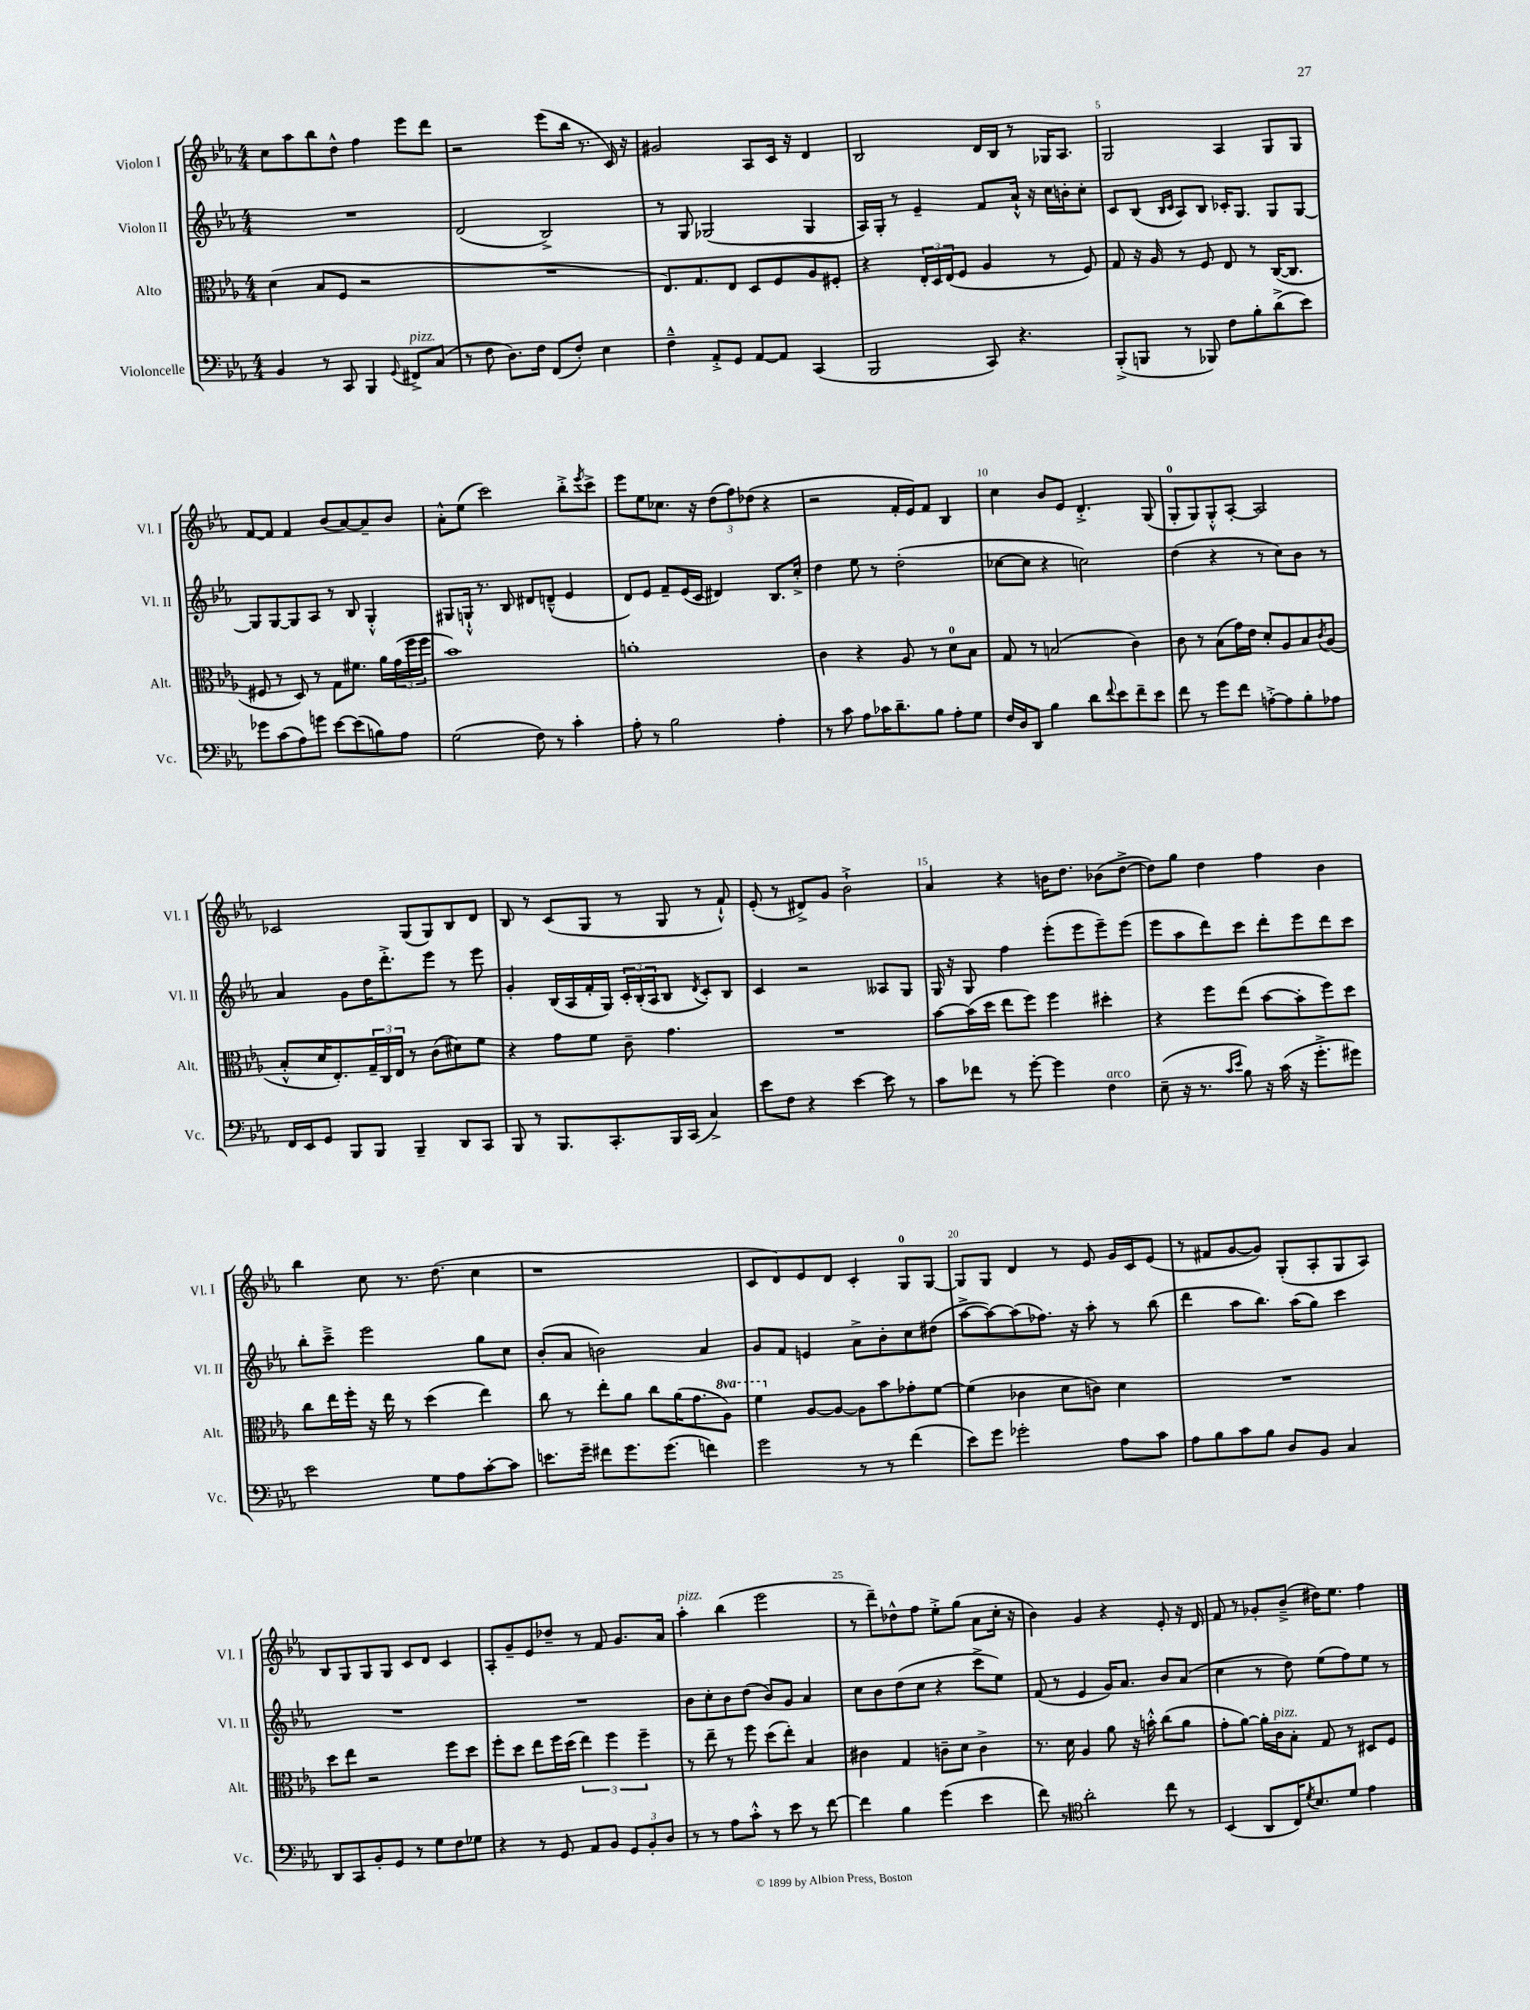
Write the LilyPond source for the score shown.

<<
\new StaffGroup <<
\new Staff = "s0" \with { instrumentName = "Violon I" shortInstrumentName = "Vl. I" } {
    \clef treble \key ees \major \numericTimeSignature \time 4/4
    c''8 aes''8 bes''8 d''8-^ f''4 ees'''8 d'''8 |
    r2 ees'''8( bes''16 r8. c'16) r16 |
    gis'2 aes8 c'16 r16 d'4 |
    bes2 d'16 bes16 r8 ges16 aes8. |
    g2 aes4 g8 g8 |
    f'8~ f'8 f'4 bes'8( aes'8~) aes'8-- bes'8 |
    aes'8-.-^ ees''8( c'''2) bes''8-.-> \acciaccatura { ees'''8 } c'''8-> |
    ees'''8 ees''8 ces''8. r16 \tuplet 3/2 { d''8( f''8) des''8( } r4 |
    r2 f'16-. ees'16) f'8 bes4 |
    c''4 bes'8 ees'8 d'4.-.-> g8( |
    g8-0-. g8) g8-.-^ aes8~-. aes2 |
    ces'2 g8( g8) bes8 d'8 |
    bes8 r8 c'8( g8 r8 g8 r8 f'8-!-^) |
    ees'8-.( r8 dis'8->) g'8 bes'2-!-> |
    aes'4 r4 b'16 d''8. bes'8( d''8~-> |
    d''8) g''8 d''4 f''4 bes'4 |
    bes''4 c''8 r8. d''8.( c''4 |
    r1 |
    c'8 d'8) ees'8 d'8 c'4-. g8-0 g8~ |
    g8 g8 d'4 r8 ees'8 g'16 c'16 ees'8( |
    r8 fis'8 g'8~ g'8) g8-.( aes8-. g8 aes8) |
    bes8 g8 g8 g8 c'8 d'8 c'4 |
    aes8-. g'8-- ees'8 des''8-- r8 f'8 g'8. aes'16 |
    aes''4-.^\markup { \italic "pizz." } bes''4( ees'''2 |
    r8 d'''8--) des''8-^ f''8 ees''8-.-> g''8( aes'8 c''16-. r16 |
    bes'4) g'4 r4 ees'8-. r16 d'16 |
    f'8 r8 ges'8-. bes'8--->( dis''16) ees''8. f''4 \bar "|." |
}
\new Staff = "s1" \with { instrumentName = "Violon II" shortInstrumentName = "Vl. II" } {
    \clef treble \key ees \major \numericTimeSignature \time 4/4
    R1 |
    d'2( bes2->) |
    r8 g8 ges2( ges4 |
    aes16) g16-. r8 ees'4-- f'8 aes'16-!-^ r16 c''16 b'16-. c''8-. |
    c'8 bes8( \grace { bes16 c'16 } aes8) bes8 ces'16-. g8. g8 g8~ |
    g8 g8~ g8 aes8 r8 bes8 g4-.-^ |
    gis8 g16-!-^ r8. bes8 dis'8 d'8---^( ees'4 |
    d'8) ees'8 f'8-- ees'16( c'16 dis'4) bes8. c''16-.-> |
    d''4 ees''8 r8 d''2-.( |
    ces''8~ ces''8 r4 c''2) |
    d''4( r4 r8 c''8) bes'8 r8 |
    aes'4 g'8 d''16 d'''8.-.-> ees'''8 r8 ees'''8 |
    g'4-. bes16( aes16 f'16-. g16) \tuplet 3/2 { c'16-. bes16-.( aes16 } bes8 \acciaccatura { d'8 } c'8-.) bes8 |
    c'4 r2 aeses8 g8 |
    g16 r16 g8 f''4 ees'''8-.( ees'''8 ees'''8--) ees'''8( |
    ees'''8 aes''8 d'''8) c'''8 d'''8-. ees'''8 d'''8 c'''8 |
    bes''8-. c'''8---> ees'''2 g''8 c''8 |
    bes'8-.( aes'8 b'2) aes'4 |
    g'8 f'8 e'4 aes'8-> bes'8-. c''8 dis''8( |
    aes''8~-> aes''8~) aes''8( fes''8.) r16 aes''8-. r8 bes''8( |
    d'''4 aes''8 bes''8.) aes''16( g''8) c'''4 |
    R1 |
    R1 |
    bes'8 c''8-. bes'8 d''8( bes'8) g'8 aes'4 |
    c''8 bes'8 d''8( c''8 r4 c'''8-> ees''8) |
    f'8( r8 ees'4 g'16) aes'8. bes'8 aes'8( |
    c''4 r8 d''8) ees''8( f''8) ees''8 r8 \bar "|." |
}
\new Staff = "s2" \with { instrumentName = "Alto" shortInstrumentName = "Alt." } {
    \clef alto \key ees \major \numericTimeSignature \time 4/4 \set Staff.ottavationMarkups = #ottavation-simple-ordinals
    d'4( bes8 f8 r2 |
    R1 |
    ees8.) g8. ees8 d8 f8 aes8 fis8-. |
    r4 \tuplet 3/2 { ees16-. d16 ees16( } f8 aes4 r8 f8) |
    g8 r16 aes16 r8 f8 ees8 r8 c16~( c8. |
    fis8 r8 d8) r8 g8 fis'8. aes'16 \tuplet 3/2 { g'16( f''16 f''16 } |
    bes'1) |
    a'1-. |
    c'4 r4 aes8 r8 d'8-0 bes8 |
    g8 r8 b2( c'4) |
    c'8 r8 bes8( g'16) ees'16 d'8-. aes8 bes8 \acciaccatura { c'8 } aes8( |
    bes8-.-^ d'16 ees8.-.) \tuplet 3/2 { g16-- c16 ees16 } r8 c'8( dis'8) f'8 |
    r4 g'8 f'8 c'8-- g'4. |
    R1 |
    bes'8~ bes'16( d''16 ees''8 f''8) f''4 dis''4-. |
    r4 f''8 ees''8( bes'8~ bes'8-. f''8) d''8 |
    c''8 ees''16 f''16-. r16 ees''16 r8 d''4( ees''4) |
    c''8 r8 ees''8-. aes'8 c''8 aes'16( g'8. \ottava #1 aes'8) |
    f''4 \ottava #0 aes8~ aes8~ aes8 bes'8 ges'8-. f'8~ |
    f'4( ces'4 d'8 c'8) d'4 |
    R1 |
    d''8 ees''8 r2 f''8 d''8 |
    f''8-. d''8 ees''8 f''16 d''16( \tuplet 3/2 { ees''4) f''4 f''4-- } |
    r8 ees''8-- r8 f''8 d''8( ees''8-.) bes4 |
    cis'4 g4 c'8-- d'8 c'4-> |
    r8. d'16 aes4 aes'8 r16 b'16-.-^ c''8( aes'8 |
    g'8-. aes'8~) aes'16-. c'16^\markup { \italic "pizz." } bes8-. g8 r8 dis8 f8 \bar "|." |
}
\new Staff = "s3" \with { instrumentName = "Violoncelle" shortInstrumentName = "Vc." } {
    \clef bass \key ees \major \numericTimeSignature \time 4/4
    bes,4 r8 c,8 bes,,4 \appoggiatura { g,8 } fis,8->^\markup { \italic "pizz." } c8( |
    r8 f8 d8.) f16 f,8( f8-.) ees4 |
    f4---^ aes,8-.-> g,8 aes,8~ aes,8 c,4( |
    bes,,2 c,8) r4. |
    bes,,8-.->( b,,8 r8 bes,,8) f8 bes8-. d'8->( ees'8) |
    ges'8 c'8( aes8) g'8 ees'8~ ees'8( b8) aes8 |
    g2( f8) r8 c'4-. |
    aes8-. r8 bes2 aes4-. |
    r8 c'8 aes8 ces'16 d'8.-- bes8 aes8-. g8 |
    f16 d16 d,8 bes4 d'8 \appoggiatura { f'8 } ees'8 f'8-- ees'8 |
    f'8 r8 g'8 f'8 a8~-.-> a8 bes8-. aes8 |
    f,16 ees,16 g,8 bes,,8 bes,,8 bes,,4-- d,8 c,8 |
    bes,,8 r8 bes,,8. c,8.-. bes,,16 c,16( c4->) |
    ees'8 f8 r4 ees'4~ ees'8 r8 |
    c'8 fes'8 r8 g'8~-. g'4 f4^\markup { \italic "arco" } |
    ees8--( r16 r8. \grace { c'16 ees'16 } bes8) r16 c'16( r16 g'8.-.-> gis'8) |
    ees'2 g8 aes8 c'8~-. c'8 |
    e'8. g'16-- fis'8 g'8. g'8.( f'4) |
    g'2 r8 r8 f'4( |
    ees'8) g'8 ges'2-. aes8 c'8 |
    aes8 bes8 c'8 bes8 d8 bes,8 c4 |
    d,8 c,8 bes,8-. g,8 r8 g8 f8 ges8 |
    r4 r8 g,8 aes,8 bes,8 \tuplet 3/2 { g,8 bes,8-. d8 } |
    r8 r8 aes8 c'8-.-^ r8 ees'8 r8 f'8~ |
    f'4 bes4 g'4( ees'4 |
    f'8) r8 \clef tenor aes'2-. c''8 r8 |
    bes,4( aes,8 c16) \acciaccatura { d'8 } bes8. d'8 ees'4 \bar "|." |
}
>>
>>
\layout { \context { \Score \override BarNumber.break-visibility = ##(#f #t #t) barNumberVisibility = #(every-nth-bar-number-visible 5) } }
